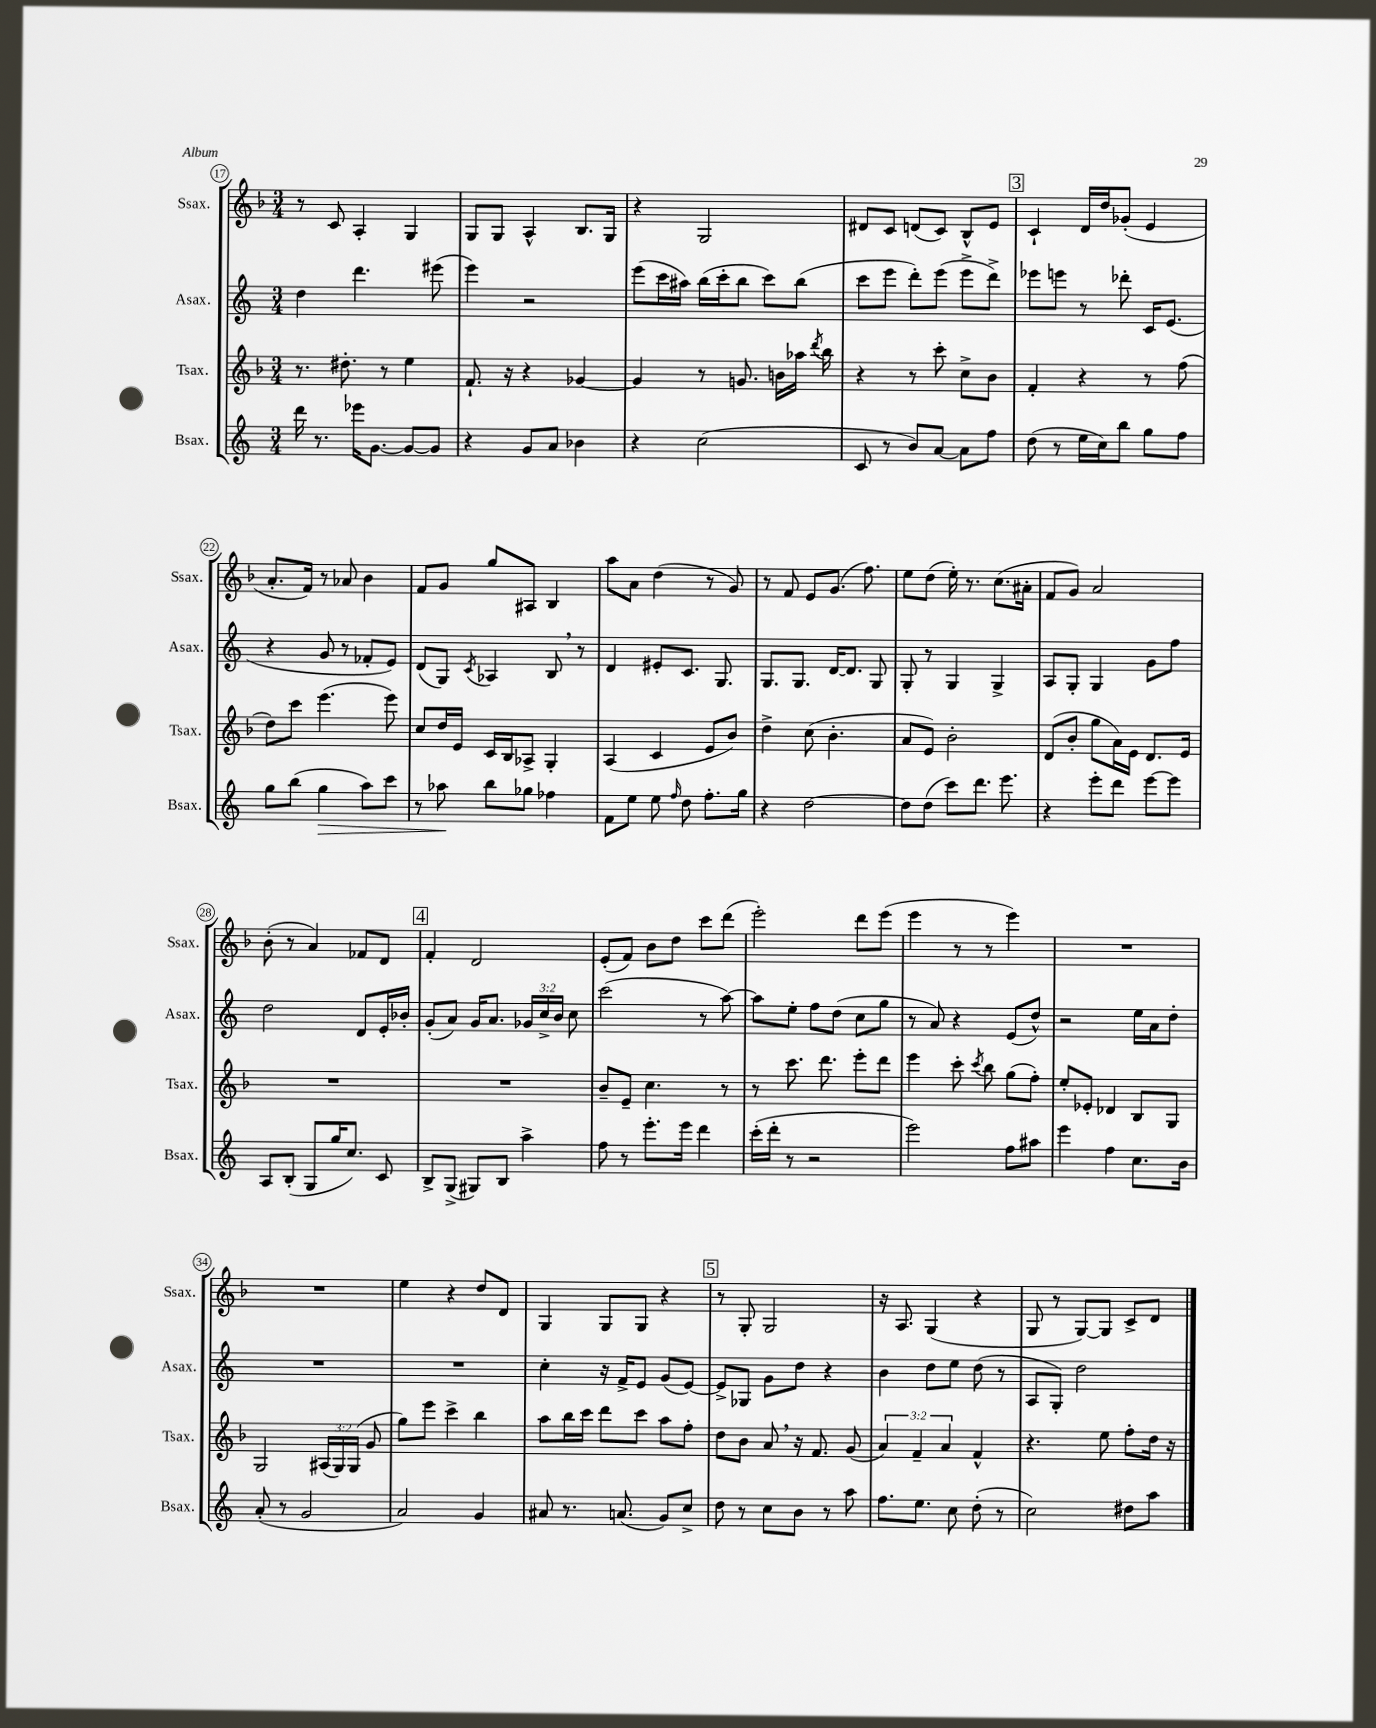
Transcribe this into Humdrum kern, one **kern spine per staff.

**kern	**dynam	**kern	**kern	**kern
*part4	*part4	*part3	*part2	*part1
*staff4	*staff4	*staff3	*staff2	*staff1
*I"Bsax.	*	*I"Tsax.	*I"Asax.	*I"Ssax.
*I'Bsax.	*	*I'Tsax.	*I'Asax.	*I'Ssax.
*clefG2	*	*clefG2	*clefG2	*clefG2
*k[]	*	*k[b-]	*k[]	*k[b-]
*M3/4	*	*M3/4	*M3/4	*M3/4
=17	=17	=17	=17	=17
16ddd\	.	8.r	4dd\	8r
8.r	.	.	.	.
.	.	.	.	8c/
.	.	8.dd#X'\	.	.
16eee-X\KL	.	.	4.ddd\	4A'/
[8.g\J	.	.	.	.
.	.	8r	.	.
8g/L_	.	4ee\	.	4G/
8g/J]	.	.	(8eee#X\	.
=18	=18	=18	=18	=18
4r	.	8.f`/	4eee\)	8G/L
.	.	.	.	8G/J
.	.	16r	.	.
8g/L	.	4r	2r	4A^^/
8a/J	.	.	.	.
4b-X\	.	[4g-X/	.	8.B-/L
.	.	.	.	16G/Jk
=19	=19	=19	=19	=19
4r	.	4g-/]	(8eee\L	4r
.	.	.	16ccc\L	.
.	.	.	16aa#X\JJ)	.
(2cc\	.	8r	(16bb\LL	2G/
.	.	.	16ccc'\J	.
.	.	8.gn/	8bb\J	.
.	.	.	8ccc\L)	.
.	.	16bn\LL	.	.
.	.	16aa-X\JJ	(8bb\J	.
.	.	8qddd/	.	.
.	.	16bb-\	.	.
=20	=20	=20	=20	=20
8c/	.	4r	8ccc\L	8d#X/L
8r	.	.	8eee\J	8c/J
8b/L)	.	8r	8ddd'\L)	(8dn/L
[8a/J	.	8ccc'\	(8eee\J	8c/J)
8a\L]	.	8cc^\L	8eee^\L	8B-^^/L
8ff\J	.	8b-\J	8ddd^\J)	8e/J
!!LO:REH:place=s1:t=3
=21	=21	=21	=21	=21
(8dd\	.	4f'/	8eee-X\L	4c`/
8r	.	.	8eeen\J	.
16ee\LL	.	4r	8r	16d/LL
16cc\J)	.	.	.	16dd/J
8bb\J	.	.	8ddd-X'\	(8g-X'/J
8gg\L	.	8r	16c/KL	4e/
.	.	.	(8.e/J	.
8ff\J	.	(8ff\	.	.
!!LO:LB:g=z
=22	=22	=22	=22	=22
8gg\L	.	8dd\L)	4r	8.a'/L
(8bb\J	.	8ccc\J	.	.
.	.	.	.	16f/Jk)
!	!LO:HP:b	!	!	!
4gg\	>	(4.eee\	8g/	8r
.	.	.	8r	8a-X/
8aa\L)	.	.	8f-X'/L	4b-\
8ccc\J	.	8eee\)	8e/J)	.
=23	=23	=23	=23	=23
8r	.	8cc/L	(8d/L	8f/L
8aa-X\	.	16dd/L	8G/J)	8g/J
.	.	16e/JJ	.	.
.	.	.	8qc/	.
8bb\L	]	16c/LL	4A-X/	8gg/L
.	.	16B-/J	.	.
8gg-X\J	.	8A-X^/J	.	8A#X/J
4ff-X\	.	4G'/	8B,/	4B-/
.	.	.	8r	.
=24	=24	=24	=24	=24
8f\L	.	(4A/	4d/	8aa\L
8ee\J	.	.	.	8a\J
8ee\	.	4c/	8e#X'/L	(4dd\
16qqff/	.	.	.	.
8dd\	.	.	8.c/J	.
8.ff'\L	.	8e/L	.	8r
.	.	.	8.G/	.
.	.	8b-/J)	.	8g/)
16gg\Jk	.	.	.	.
=25	=25	=25	=25	=25
4r	.	4dd^\	8.G/L	8r
.	.	.	.	8f/
.	.	.	8.G/J	.
[2dd\	.	(8cc\	.	8e/L
.	.	4.b-'\	[16d/KL	(8.g/J
.	.	.	8.d/J]	.
.	.	.	.	8.ff\)
.	.	.	8G/	.
=26	=26	=26	=26	=26
8dd\L]	.	8a/L	8G'/	8ee\L
(8dd\J	.	8e/J)	8r	(8dd\J
8ccc\L)	.	2b-'\	4G/	16ee'\)
.	.	.	.	8.r
8.ddd\J	.	.	.	.
.	.	.	4G^/	(8.cc\L
8.eee\	.	.	.	.
.	.	.	.	16a#X'\Jk
=27	=27	=27	=27	=27
4r	.	(8d/L	8A/L	8f/L
.	.	8b-'/J	8G'/J	8g/J)
8eee'\L	.	8gg\L	4G/	2a/
8ddd\J	.	16a\L)	.	.
.	.	16e\JJ	.	.
[8eee\L	.	8.d/L	8g\L	.
8eee\J]	.	.	8ff\J	.
.	.	16e/Jk	.	.
!!LO:LB:g=z
=28	=28	=28	=28	=28
8A/L	.	2.r	2dd\	(8b-'\
(8B'/J	.	.	.	8r
8G/L	.	.	.	4a/)
16gg/K	.	.	.	.
8.cc/J)	.	.	.	.
.	.	.	8d/L	8f-X/L
8c/	.	.	16e'/L	8d/J
.	.	.	16b-X'/JJ	.
!!LO:REH:place=s1:t=4
=29	=29	=29	=29	=29
8B^/L	.	2.r	(8g'/L	4f'/
(8G^/J	.	.	8a/J)	.
8G#X/L)	.	.	16g/KL	2d/
.	.	.	8.a/J	.
8B/J	.	.	.	.
4aa^\	.	.	24g-X/LL	.
.	.	.	24cc^/	.
.	.	.	24b/JJ	.
.	.	.	8cc\	.
=30	=30	=30	=30	=30
8ff\	.	8b-~/L	(2ccc\	(8e'/L
8r	.	8e~/J	.	8f/J)
8.eee'\L	.	4.cc\	.	8b-\L
.	.	.	.	8dd\J
16eee\Jk	.	.	.	.
4ddd\	.	.	8r	8ccc\L
.	.	8r	[8aa\)	(8ddd\J
=31	=31	=31	=31	=31
(16ccc'\LL	.	8r	8aa\L]	2eee'\)
16ddd'\JJ	.	.	.	.
8r	.	8.ccc\	8ee'\J	.
2r	.	.	8ff\L	.
.	.	8.ddd\	.	.
.	.	.	(8dd\J	.
.	.	8eee'\L	8cc\L	8ddd\L
.	.	8ddd\J	8gg\J	(8eee\J
=32	=32	=32	=32	=32
2eee\)	.	4eee\	8r	4eee\
.	.	.	8a/)	.
.	.	8ccc'\	4r	8r
.	.	8qccc/	.	.
.	.	8bb-\	.	8r
8ff\L	.	(8gg\L	(8e/L	4eee\)
8aa#X\J	.	8ff'\J)	8dd^^/J)	.
=33	=33	=33	=33	=33
4eee\	.	8ee'/L	2r	2.r
.	.	8e-X'/J	.	.
4ff\	.	4d-X/	.	.
8.cc\L	.	8B-/L	16ee\LL	.
.	.	.	16a\J	.
.	.	8G/J	8dd'\J	.
16b\Jk	.	.	.	.
!!LO:LB:g=z
=34	=34	=34	=34	=34
(8a'/	.	2G/	2.r	2.r
8r	.	.	.	.
2g/	.	.	.	.
.	.	(24A#X/LL	.	.
.	.	24G/)	.	.
.	.	(24G/JJ	.	.
.	.	8g/	.	.
=35	=35	=35	=35	=35
2a/)	.	8gg\L)	2.r	4ee\
.	.	8eee\J	.	.
.	.	4ccc^\	.	4r
4g/	.	4bb-\	.	8dd/L
.	.	.	.	8d/J
=36	=36	=36	=36	=36
8a#X/	.	8aa\L	4cc'\	4G/
8.r	.	16bb-\L	.	.
.	.	16ccc\JJ	.	.
.	.	8ddd\L	16r	8G/L
(8.an/	.	.	16f^/KL	.
.	.	8ccc\J	8e/J	8G/J
8g/L)	.	8aa\L	(8g/L	4r
8cc^/J	.	8ff'\J	[8e/J)	.
!!LO:REH:place=s1:t=5
=37	=37	=37	=37	=37
8dd\	.	8dd\L	8e^/L]	8r
8r	.	8b-\J	8G-X/J	8G'/
8cc\L	.	8a,/	8g\L	2G/
8b\J	.	16r	8dd\J	.
.	.	8.f/	.	.
8r	.	.	4r	.
8aa\	.	(8g/	.	.
=38	=38	=38	=38	=38
8.ff\L	.	6a/)	4b\	16r
.	.	.	.	8.A/
.	.	6f~/	.	.
8.ee\J	.	.	.	.
.	.	.	8dd\L	(4G/
.	.	6a/	.	.
8cc\	.	.	8ee\J	.
(8dd'\	.	4f^^/	(8dd\	4r
8r	.	.	8r	.
=39	=39	=39	=39	=39
2cc\)	.	4.r	8A/L	8G/
.	.	.	8G'/J)	8r
.	.	.	2dd\	[8G/L)
.	.	8ee\	.	8G/J]
8dd#X\L	.	8ff'\L	.	8c^/L
8aa\J	.	16dd\Jk	.	8d/J
.	.	16r	.	.
==	==	==	==	==
*-	*-	*-	*-	*-
